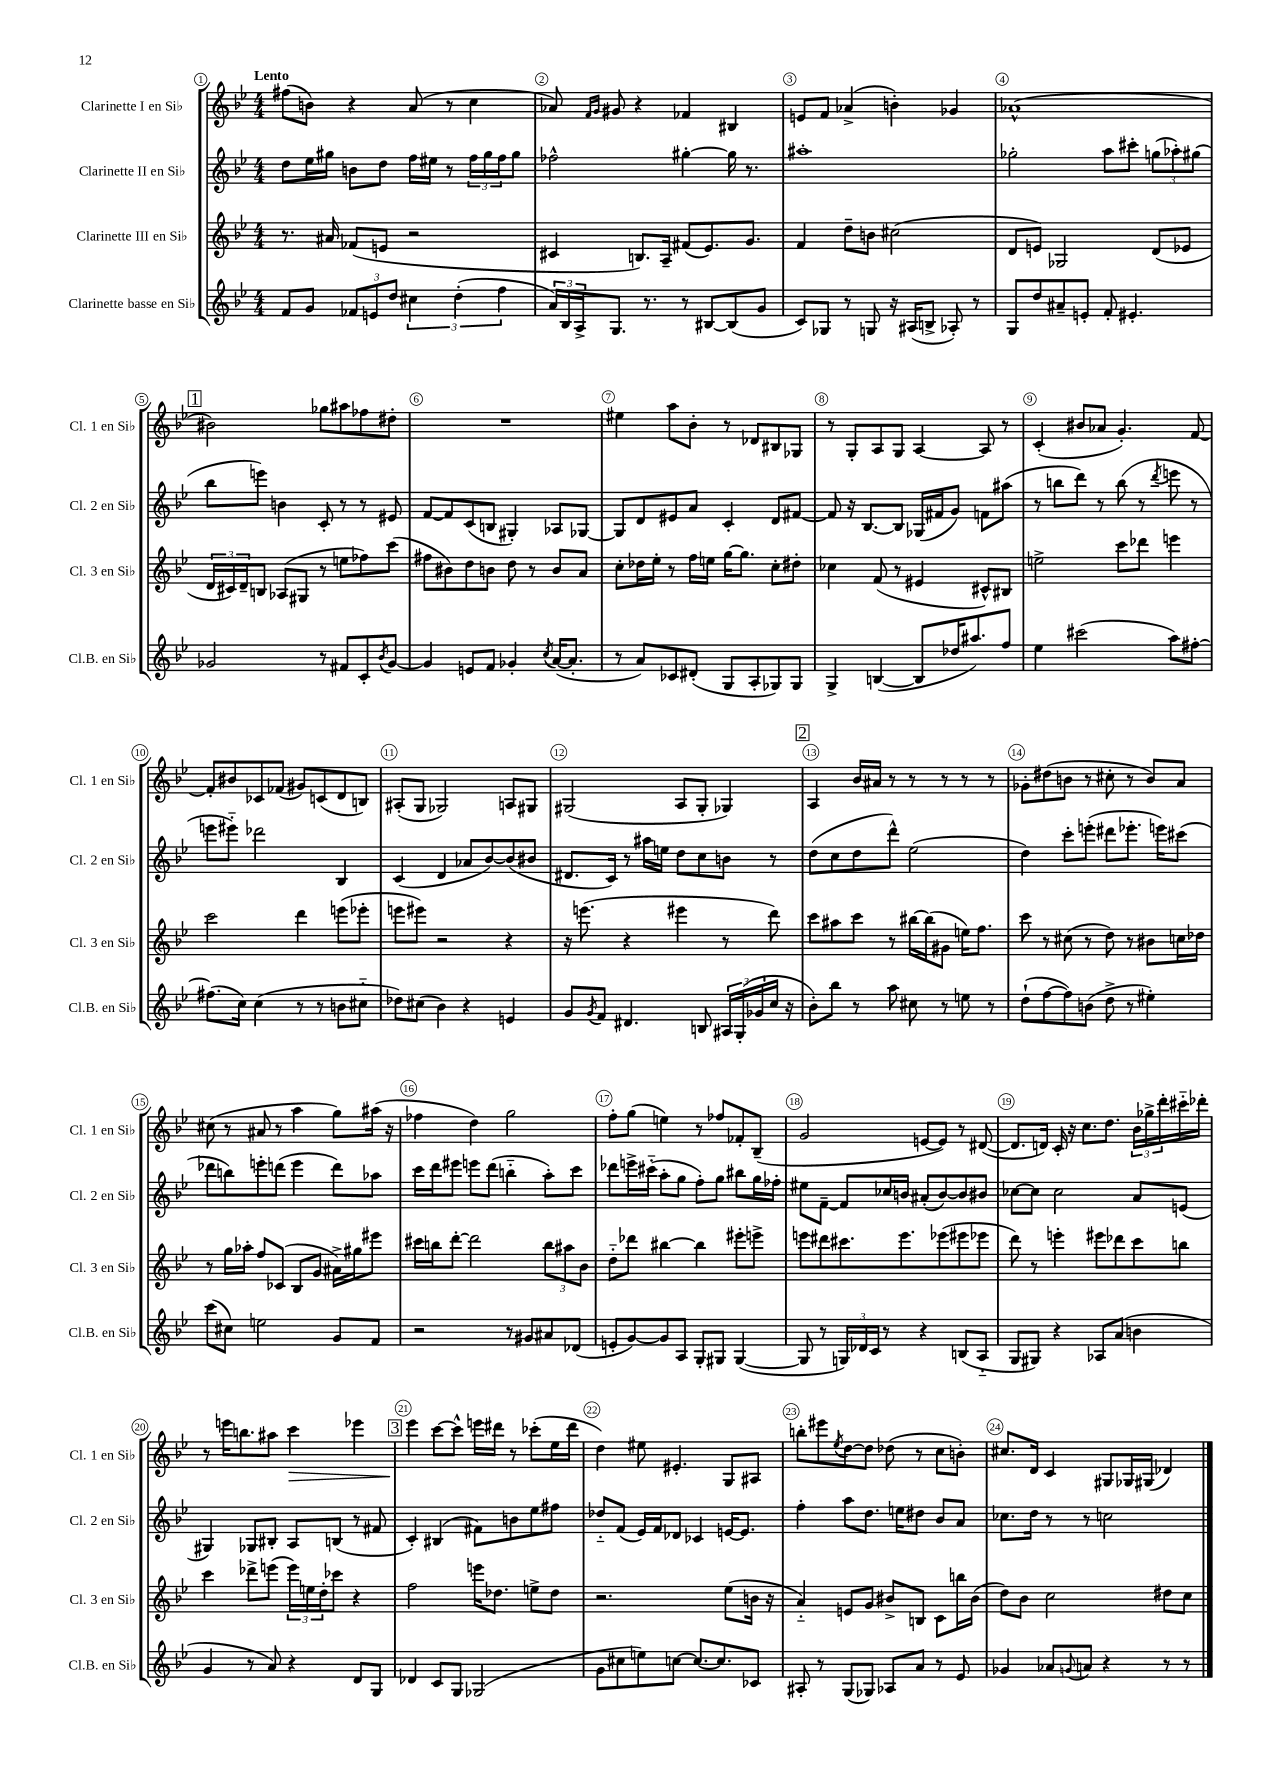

**kern	**kern	**kern	**kern
*staff4	*staff3	*staff2	*staff1
*clefG2	*clefG2	*clefG2	*clefG2
*k[b-e-]	*k[b-e-]	*k[b-e-]	*k[b-e-]
*M4/4	*M4/4	*M4/4	*M4/4
8f/L	8.r	8dd\L	(8ff#\L
8g/J	.	16ee-\L	8b\J)
.	16a#/	16gg#\JJ	.
12f-/L	(8f-/L	8b\L	4r
12e/	.	.	.
.	8e/J	8dd\J	.
12dd/J	.	.	.
6cc#\	2r	16ff\LL	(8a/
.	.	16ee#\JJ	.
.	.	8r	8r
(6dd'\	.	.	.
.	.	24ff\LL	4cc\
.	.	24gg#\	.
6ff\	.	24ff\J	.
.	.	8gg#\J	.
=	=	=	=
24a/LL)	4c#/	2ff-^^\	8a-/)
24B-/	.	.	.
24A^/J	.	.	.
.	.	.	16qqf/LL
.	.	.	16qqg/JJ
8.G/J	.	.	8g#/
.	8.B/L)	.	4r
8.r	.	.	.
.	16A~/Jk	.	.
8r	(8f#/L	[4gg#'\	4f-/
[8B#/L	8.e-/)	.	.
(8B#/]	.	16gg#\]	4B#/
.	8.g/J	8.r	.
8g/J	.	.	.
=	=	=	=
8c/L)	4f/	1aa#'	8e/L
8G-/J	.	.	8f/J
8r	8dd~\L	.	(4a-^/
8G/	8b\J	.	.
16r	(2cc#\	.	4b'\)
(16A#/LK	.	.	.
8B^/J	.	.	.
8A-'/)	.	.	4g-/
8r	.	.	.
=	=	=	=
8G/L	8d/L	2gg-'\	(1a-^^
8dd/	8e/J)	.	.
8a#~/	2G-/	.	.
8e'/J	.	.	.
8f'/	.	8aa\L	.
4.e#'/	.	8ccc#'\J	.
.	(8d/L	(12gg\L	.
.	.	12aa-'\)	.
.	8e-/J	.	.
.	.	(12gg#\J	.
=	=	=	=
2g-/	24d/LL	8bb-\L	2b#\)
.	24c#/)	.	.
.	24d~/J	.	.
.	8B/J	8eee\J)	.
.	(8A-/L	4b\	.
.	8G#/J	.	.
8r	8r	8c'/	8gg-\L
8f#/L	8ee\L	8r	8aa#\
8c'/	8ff-\)	8r	8ff-\
8qb-/	.	.	.
[8g-/J	(8ccc\J	8e#/	8dd#'\J
=	=	=	=
4g-/]	8ff#\L	[8f/L	1r
.	8b#\)	8f/]	.
8e/L	8dd\	(8c/	.
8f/J	8b\J	8B/J	.
4g-'/	8dd\	4G#'/)	.
.	8r	.	.
8qcc/	.	.	.
([16a/LK	8b/L	8A-/L	.
8.a'/]J	.	.	.
.	8a/J	[8G-/J	.
=	=	=	=
8r	8cc'\L	8G-/]L	4ee#\
8a/L)	16dd-\L	8d/	.
.	16ee-'\JJ	.	.
8c-/	8r	8e#/	8aa\L
(8d#'/J	16ff\LL	8a/J	8b-'\J
.	16ee\JJ	.	.
8G/L	[16gg\LK	4c'/	8r
.	8.gg\]J	.	.
8A'/	.	.	8d-/L
8G-/)	8cc'\L	8d/L	8B#/
8G-/J	8dd#'\J	[8f#/J	8G-/J
=	=	=	=
4G^/	4cc-\	8f#/]	8r
.	.	16r	8G'/L
.	.	[8.B-/L	.
([4B/	(8f/	.	8A/
.	8r	8B-/]J	8G/J
8B/]L	4e#/	(16G-/LL	[4A/
.	.	16f#/J	.
16dd-/K	.	8g/J)	.
8.aa#/)	.	.	.
.	8c#^^/L)	8f\L	8A/]
8ff/J	8B#/J	(8aa#\J	8r
=	=	=	=
4ee-\	2ee^\	8r	(4c'/
.	.	8bb\L	.
(2ccc#\	.	8ddd\J)	8b#/L
.	.	8r	8a-/J
.	8ccc\L	(8bb\	4.g'/)
.	8ddd-\J	8r	.
.	.	8qddd/	.
8aa\L)	4eee\	8eee\	.
[8ff#'\J	.	8r	[8f/
=	=	=	=
(8.ff#\]L	2ccc\	8eee\L	8f'/]L
.	.	8eee#'~\J)	8b#/
16cc\Jk)	.	.	.
(4cc\	.	2ddd-\	8c-/
.	.	.	(8f-/J
8r	4ddd\	.	8g#/L)
8r	.	.	(8c/
8b\L	(8eee\L	4B-/	8d/
8cc#'~\J	8eee-'\J	.	8B/J)
=	=	=	=
8dd-\L)	8eee\L	(4c/	(8A#'/L
(8cc#\J	8eee#\J)	.	8G/J
4b-\)	2r	4d/	2G-/)
4r	.	8a-/L	.
.	.	[8b-/)	.
4e/	4r	(8b-/]	8A/L
.	.	8b#/J	8G#/J
=	=	=	=
8g/L	16r	8.d#/L	(2G#/
.	(8.eee\	.	.
8qg/	.	.	.
8f/J	.	.	.
.	.	16c/Jk)	.
4.d#/	4r	8r	.
.	.	16aa#\LL	.
.	.	16ee\JJ	.
.	4eee#\	8dd\L	8A/L
8B/	.	8cc\	8G#'/J
24A#/LL	8r	8b\J	4G-/)
(24G'/	.	.	.
24g-/	.	.	.
16cc/JJ	8ddd\)	8r	.
16r	.	.	.
=	=	=	=
8b-'\L)	8ccc\L	(8dd\L	4A/
8bb-\J	8aa#\	8cc\	.
8r	8ccc\J	8dd\	16b-/LL
.	.	.	16a#/JJ
8aa\	8r	8ddd^^\J)	8r
8cc#\	[16bb#\LL	(2ee-\	8r
.	(16bb#\]J	.	.
8r	8g#\J	.	8r
8ee\	16ee\LK)	.	8r
.	8.ff\J	.	.
8r	.	.	8r
=	=	=	=
(8dd`\L	8ccc\	4dd\)	8g-'\L
[8ff\	8r	.	(8dd#\
8ff\])	(8cc#\	8ccc'\L	8b\J
(8b\J	8r	(8eee'\J	8r
8dd^\	8dd\)	8ddd#\L	8cc#'\
8r	8r	8.eee-'\J	8r
4ee#'\)	8b#\L	.	8b/L)
.	.	16eee\LK)	.
.	16cc\L	(8ccc#\J	8a/J
.	16dd-\JJ	.	.
=	=	=	=
(8ccc\L	8r	8ddd-\L	(8cc#\
8cc#\J)	16gg\LL	8bb\)	8r
.	16aa-'\JJ	.	.
2ee\	8ff/L	8eee'\	8a#/
.	(8c-/J	(8ddd\J	8r
.	8B-/L	4eee\	4aa\
.	8g/J	.	.
8g/L	16a#^\LL)	8ddd\L)	8gg\L)
.	16gg#\J	.	.
8f/J	8eee#\J	8aa-\J	(16aa#\Jk
.	.	.	16r
=	=	=	=
2r	16ccc#\LL	16ccc\LL	4ff-\
.	16bb\J	16ddd\J	.
.	[8ddd'\J	8eee#\J	.
.	2ddd\]	8eee\L	4dd\)
.	.	(8ddd\J	.
8r	.	4bb'~\	2gg\
8g#/L	.	.	.
8a#/	12bb\L	8aa'\L)	.
.	12aa#\	.	.
(8d-/J	.	8ccc\J	.
.	12b-\J	.	.
=	=	=	=
8e'/L	8dd'~\L	8ddd-\L	8ff'\L
[8g/)	8ddd-\J	16eee^\L	(8gg\J
.	.	(16ccc#'~\JJ	.
8g/]	[4bb#\	8aa'\L	4ee\)
8A/J	.	8gg\J	.
8G'/L	4bb#\]	8ff'\L)	8r
8G#/J	.	8gg\J	8ff-/L
([4G#/	8eee#'\L	8bb#\L	8f-'/
.	8eee^\J	16gg\L	(8B-~/J
.	.	16ff-'\JJ	.
=	=	=	=
8G#/]	8eee\L	8ee#\L	2g/
8r	8ddd#\	[8f~\J	.
24G/LL)	8.ccc#\	8f/]L	.
24d-/	.	.	.
24c/JJ	.	.	.
8r	.	16cc-/L	.
.	8.eee\	16b/JJ	.
4r	.	(8a#'/L	[8e/L
.	(8eee-\	[8b/)	8e/]J)
(8B/L	8eee#\	8b/]	8r
8A'~/J	8eee-\J	8b#/J	([8d#/
=	=	=	=
8G/L	8ddd\)	[8cc-\L	8.d#/]L
8G#/J)	8r	8cc-\]J	.
.	.	.	16d/Jk)
4r	4eee'\	2cc-\	16c'/
.	.	.	16r
.	.	.	8.cc\L
8A-/L	8eee#\L	.	.
.	.	.	8.dd\J
(8a/J	8ddd-\	.	.
4b\	8ccc\	8a/L	24b-\LL
.	.	.	24gg-^\
.	.	.	24ddd'\
.	8bb\J	(8e/J	16ccc#'~\
.	.	.	16ddd-'\JJ
=	=	=	=
4g/	4ccc\	4G#/)	8r
.	.	.	16eee\LK
.	.	.	8.bb\
8r	8ddd-^\L	8G-/L	.
8a/)	(8eee\J	8B#'/J	8aa#\J
4r	24eee\LL)	8A/L	4ccc\
.	24ee\	.	.
.	24dd'\J	.	.
.	8ccc-\J	(8B/J	.
8d/L	4r	8r	4eee-\
8G/J	.	8f#/	.
=	=	=	=
4d-/	2ff\	4c'/)	4eee-\
8c/L	.	(4B#/	[8ccc\L
8G/J	.	.	8ccc^^\]J
(2G-/	16eee\LK	8f#\L)	16eee\LL
.	8.dd-\J	.	16ddd#\JJ
.	.	8b\	8r
.	8ee^\L	8ee-\	(8ccc-'\L
.	8dd-\J	8ff#\J	16ee-\L
.	.	.	16ddd#\JJ
=	=	=	=
8g\L	2.r	8dd-'~/L	4dd\)
8cc#\	.	(8f/J	.
8ee\)	.	16e-/LL)	8ee#\
.	.	16f/J	.
[8cc\J	.	8d-/J	4.e#'/
8.cc/_L	.	4c-/	.
8.cc/]	.	.	.
.	(8ee-\L	[16e/LK	8G/L
.	.	8.e/]J	.
8c-/J	16b\Jk	.	8A#/J
.	16r	.	.
=	=	=	=
8A#'/	4a'~/)	4ff'\	8bb'\L
8r	.	.	8eee#\
.	.	.	8qee-/
(8G/L	8e/L	8aa\L	[8dd\
8G-/J)	8g/J	8.dd\J	8dd\]J
8A-/L	8b#^/L	.	(8dd-\
.	.	16ee\LK	.
8a/J	8B/J	8dd#\J	8r
8r	8c\L	8b-/L	8cc\L
8e-/	16bb\L	8a/J	8b'\J)
.	(16b#\JJ	.	.
=	=	=	=
4g-/	8dd\L)	8.cc-\L	8.cc#/L
.	8b-\J	.	.
.	.	16dd\Jk	16d/Jk
8a-/L	2cc\	8r	4c/
8qqg/	.	.	.
8a/J	.	8r	.
4r	.	2cc\	8G#/L
.	.	.	16G-/L
.	.	.	(16G#/JJ
8r	8dd#\L	.	4d-/)
8r	8cc\J	.	.
==	==	==	==
*-	*-	*-	*-
